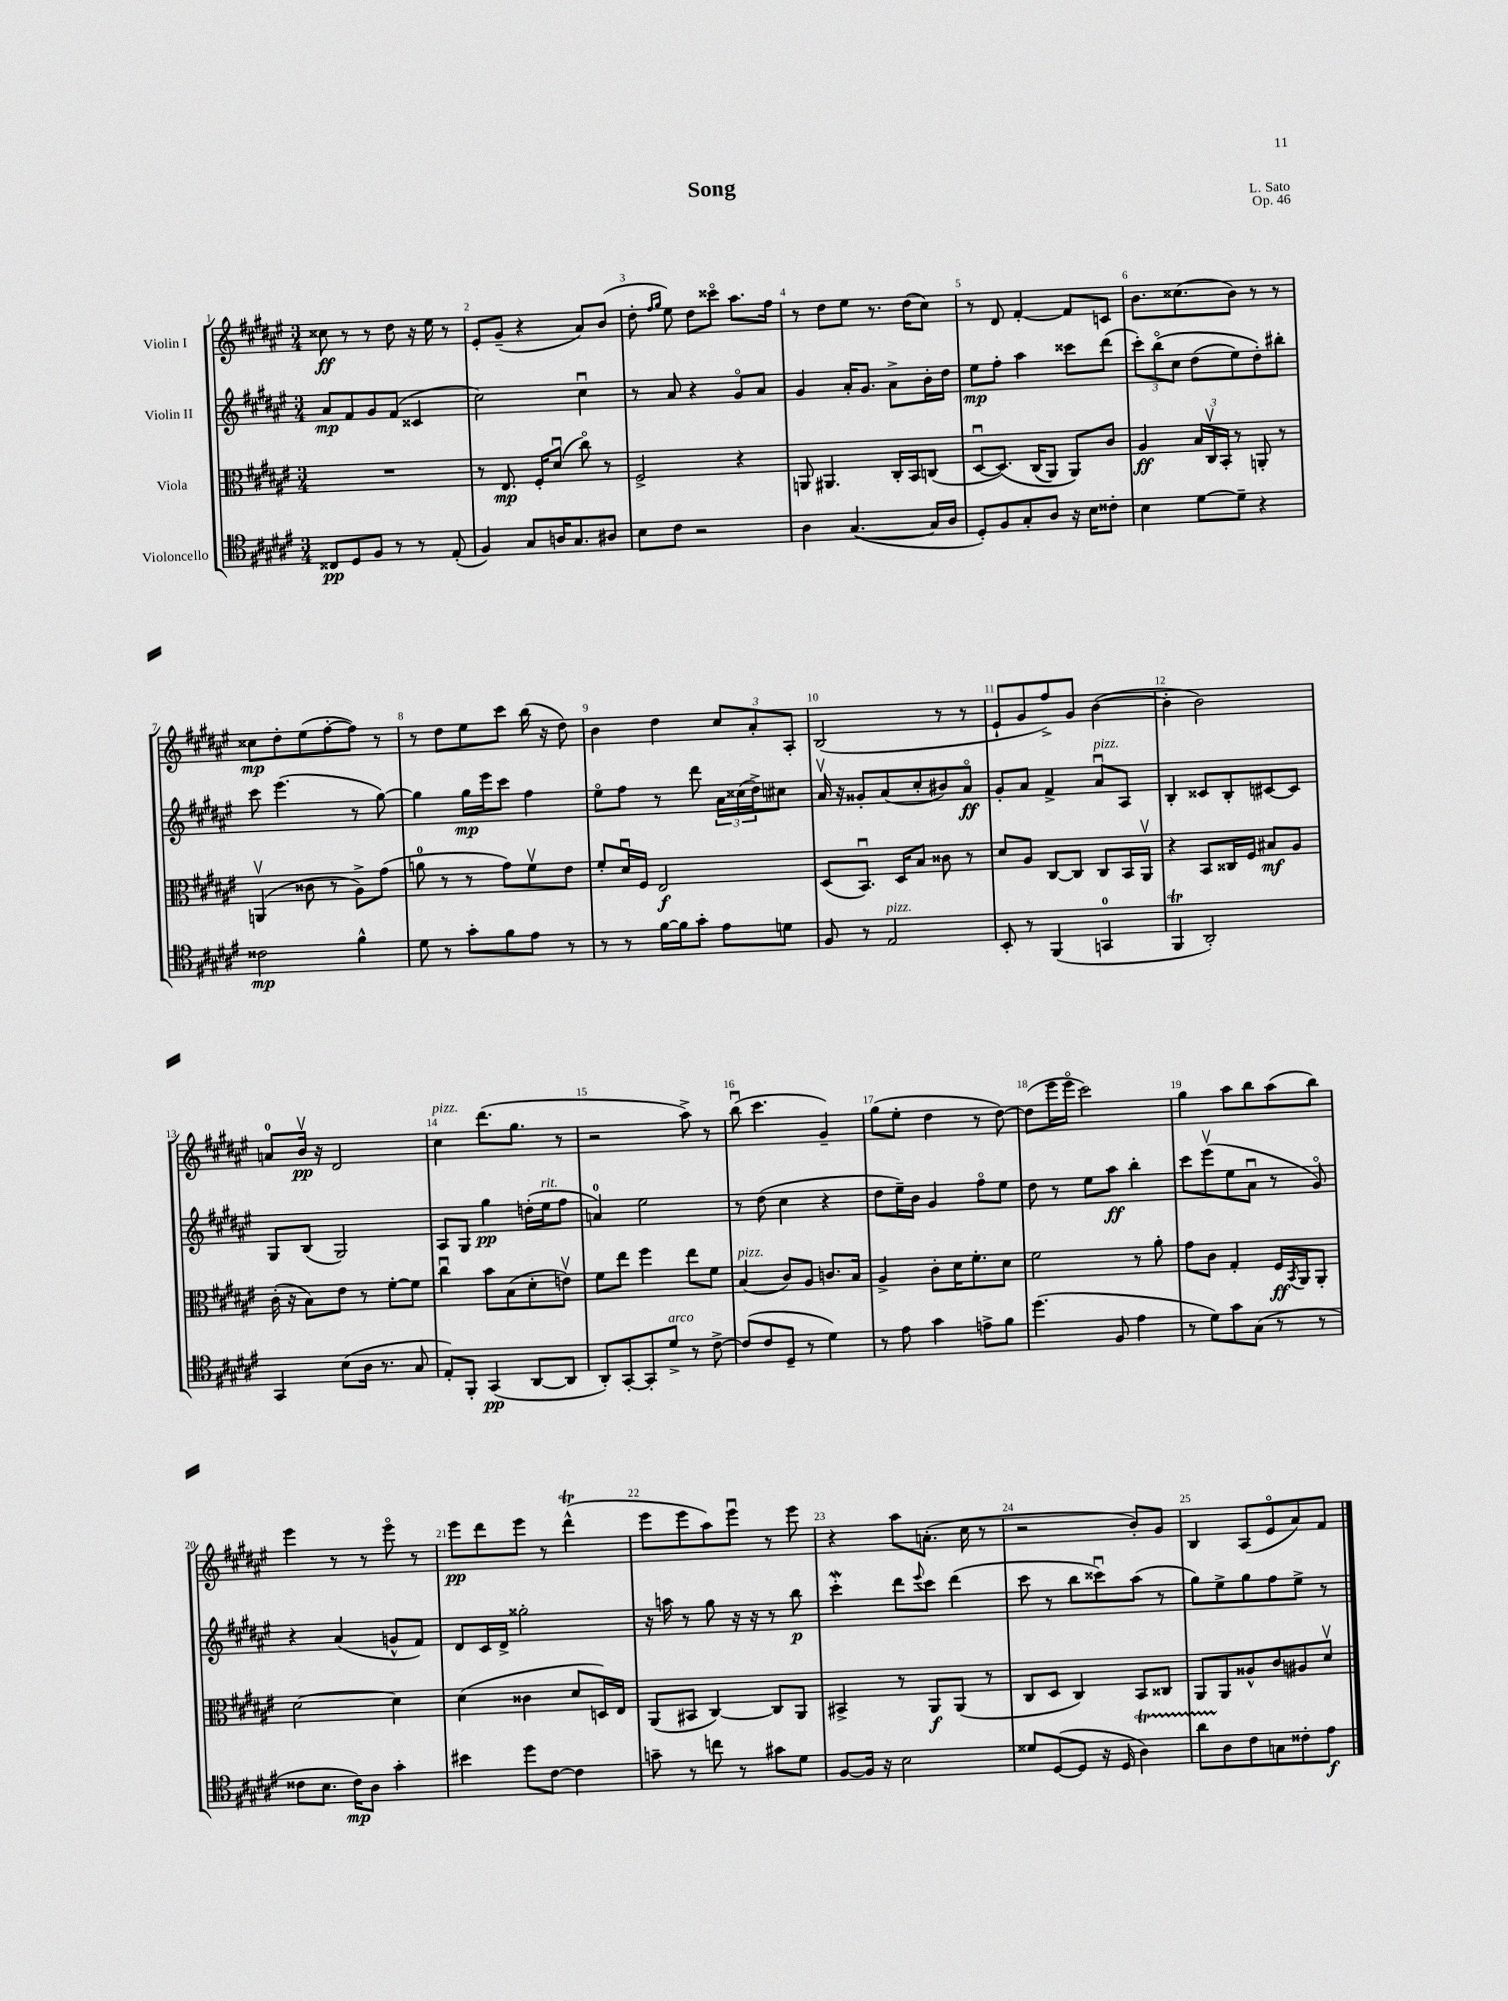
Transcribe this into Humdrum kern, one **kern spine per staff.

**kern	**dynam	**kern	**dynam	**kern	**dynam	**kern	**dynam
*part4	*part4	*part3	*part3	*part2	*part2	*part1	*part1
*staff4	*staff4	*staff3	*staff3	*staff2	*staff2	*staff1	*staff1
*I"Violoncello	*	*I"Viola	*	*I"Violin II	*	*I"Violin I	*
*clefC4	*	*clefC3	*	*clefG2	*	*clefG2	*
*k[f#c#g#d#a#e#]	*	*k[f#c#g#d#a#e#]	*	*k[f#c#g#d#a#e#]	*	*k[f#c#g#d#a#e#]	*
*M3/4	*	*M3/4	*	*M3/4	*	*M3/4	*
=1	=1	=1	=1	=1	=1	=1	=1
8C##X/L	pp	2.r	.	8a#/L	mp	8cc##X\	ff
8D#/	.	.	.	8f#/	.	8r	.
8F#/J	.	.	.	8g#/	.	8r	.
8r	.	.	.	(8f#/J	.	8dd#\	.
8r	.	.	.	4c##X/	.	16r	.
.	.	.	.	.	.	16ee#\	.
(8E#'/	.	.	.	.	.	8r	.
=2	=2	=2	=2	=2	=2	=2	=2
4F#/)	.	8r	.	2cc#\)	.	8e#'/L	.
.	.	8.E#/	mp	.	.	(8g#~/J	.
8G#/L	.	.	.	.	.	4r	.
.	.	16F#'/KL	.	.	.	.	.
16An/K	.	(8d#u/J	.	.	.	.	.
8.G#/	.	.	.	.	.	.	.
.	.	8cc#\)	.	4cc#u\	.	8a#/L)	.
8A#X/J	.	8r	.	.	.	(8b/J	.
=3	=3	=3	=3	=3	=3	=3	=3
8B\L	.	2F#^/	.	8r	.	8dd#'\	.
.	.	.	.	.	.	16qqff#/LL	.
.	.	.	.	.	.	16qqgg#/JJ	.
8c#\J	.	.	.	8a#/	.	8ee#\)	.
2r	.	.	.	4r	.	8dd#\L	.
.	.	.	.	.	.	8ccc##X\J	.
.	.	4r	.	8g#/L	.	8.aa#\L	.
.	.	.	.	8a#/J	.	.	.
.	.	.	.	.	.	16ff#\Jk	.
=4	=4	=4	=4	=4	=4	=4	=4
4A#\	.	8AAn/	.	4g#/	.	8r	.
.	.	4.AA#X/	.	.	.	8dd#\L	.
([4.G#/	.	.	.	16a#'/KL	.	8ee#\J	.
.	.	.	.	8.g#/J	.	.	.
.	.	.	.	.	.	8.r	.
.	.	16C#'/LL	.	8a#^\L	.	.	.
.	.	16BB/J	.	.	.	(16dd#\KL	.
16G#/LL]	.	(8Cn/J	.	16b'\L	.	8cc#\J)	.
16A#/JJ	.	.	.	16dd#\JJ	.	.	.
=5	=5	=5	=5	=5	=5	=5	=5
8D#'/L)	.	[8D#u/L	.	8ee#\L	mp	8r	.
8F#/	.	(8.D#/J])	.	8ff#'\J	.	8d#/	.
8G#'/	.	.	.	4aa#\	.	[4f#'/	.
.	.	(16C#/KL	.	.	.	.	.
8A#/J	.	8AA#/J)	.	.	.	.	.
16r	.	8AA#/L)	.	8ccc##X\L	.	8f#/L]	.
16B\KL	.	.	.	.	.	.	.
8c##X'\J	.	8c#/J	.	(8ddd#\J	.	8cn/J	.
=6	=6	=6	=6	=6	=6	=6	=6
4B\	.	4A#/	ff	12ccc#'\L)	.	8.b\L	.
.	.	.	.	(12bb\	.	.	.
.	.	.	.	12cc#\J	.	.	.
.	.	.	.	.	.	(8.cc##X\	.
[8d#\L	.	24B/LL	.	(8dd#\L	.	.	.
.	.	24C#v/	.	.	.	.	.
.	.	24BB'/JJ	.	.	.	.	.
8d#~\J]	.	8r	.	8ee#\)	.	8b\J)	.
4r	.	8AAn'/	.	8dd#'\)	.	8r	.
.	.	8r	.	8bb#X'\J	.	8r	.
!!LO:LB:g=z
=7	=7	=7	=7	=7	=7	=7	=7
2c##X\	mp	(4AAnv/	.	8ccc#\	.	8cc##X\L	mp
.	.	.	.	(4.eee#\	.	8dd#'\	.
.	.	8c##X\	.	.	.	(8ee#\	.
.	.	8r	.	.	.	[8ff#'\	.
4f#^^\	.	8A#^\L)	.	8r	.	8ff#\J])	.
.	.	(8g#\J	.	[8gg#\)	.	8r	.
=8	=8	=8	=8	=8	=8	=8	=8
8d#\	.	8an\	.	4gg#\]	.	8r	.
8r	.	8r	.	.	.	8dd#\L	.
8g#'\L	.	8r	.	16gg#\LL	mp	8ee#\	.
.	.	.	.	16eee#\J	.	.	.
8f#\	.	8g#\L)	.	8ccc#\J	.	8ccc#\J	.
8e#\J	.	8f#v\	.	4ff#\	.	(16bb\	.
.	.	.	.	.	.	16r	.
8r	.	8e#\J	.	.	.	8dd#\)	.
=9	=9	=9	=9	=9	=9	=9	=9
8r	.	8f#'/L	.	8ee#\L	.	4b\	.
8r	.	16d#u/L	.	8ff#\J	.	.	.
.	.	16F#/JJ	.	.	.	.	.
[16f#\LL	.	2E#/	f	8r	.	4dd#\	.
16f#\J]	.	.	.	.	.	.	.
8g#'\J	.	.	.	8ddd#\	.	.	.
8e#\L	.	.	.	24a#\LL	.	12cc#/L	.
.	.	.	.	(24cc##X\	.	.	.
.	.	.	.	24dd#^\J)	.	12a#'/	.
8dn\J	.	.	.	8cc#X\J	.	.	.
.	.	.	.	.	.	12A#'/J	.
=10	=10	=10	=10	=10	=10	=10	=10
8F#/	.	(8D#/L	.	16a#v/	.	(2B/	.
.	.	.	.	16r	.	.	.
8r	.	8.BBu/J)	.	8g##X'/L	.	.	.
!LO:TX:a:i:t=pizz.	!	!	!	!	!	!	!
2E#/	.	.	.	(8a#/	.	.	.
.	.	16D#/KL	.	.	.	.	.
.	.	8B/J	.	8cc#'/	.	.	.
.	.	8c##X\	.	8b#X/)	.	8r	.
.	.	8r	.	8a#/J	ff	8r	.
=11	=11	=11	=11	=11	=11	=11	=11
8BB'/	.	8d#/L	.	8g#'/L	.	8e#`/L	.
8r	.	8A#/J	.	8a#/J	.	8g#/	.
(4FF#/	.	[8C#/L	.	4f#^/	.	8ff#^/)	.
.	.	8C#/J]	.	.	.	8g#/J	.
!	!	!	!	!LO:TX:a:i:t=pizz.	!	!	!
4GGn/	.	8C#/L	.	8a#u/L	.	([4b\	.
.	.	16BB/L	.	8A#/J	.	.	.
.	.	16AA#v/JJ	.	.	.	.	.
=12	=12	=12	=12	=12	=12	=12	=12
4FF#T/	.	4r	.	4B'/	.	4b'\]	.
2AA#'/)	.	8BB/L	.	8c##X/L	.	2b\)	.
.	.	16C##X/L	.	8B'/	.	.	.
.	.	16F#/JJ	.	.	.	.	.
.	.	8B#X/L	mf	[8c#X/	.	.	.
.	.	8A#/J	.	8c#/J]	.	.	.
!!LO:LB:g=z
=13	=13	=13	=13	=13	=13	=13	=13
4GG#/	.	(16c#'\	.	8G#/L	.	8an/L	.
.	.	16r	.	.	.	.	.
.	.	8B\L)	.	(8B/J	.	16bv/Jk	pp
.	.	.	.	.	.	16r	.
(8B\L	.	8e#\J	.	2G#/)	.	2d#/	.
16A#\Jk	.	8r	.	.	.	.	.
8.r	.	.	.	.	.	.	.
.	.	[8f#'\L	.	.	.	.	.
8G#/	.	8f#\J]	.	.	.	.	.
=14	=14	=14	=14	=14	=14	=14	=14
!	!	!	!	!	!	!LO:TX:a:i:t=pizz.	!
8E#'/L)	.	4cc#u\	.	8A#/L	.	4cc#\	.
8FF#'/J	.	.	.	8G#/J	.	.	.
(4GG#/	pp	8b\L	.	4gg#\	pp	(8.ddd#\L	.
.	.	(8B\	.	.	.	.	.
.	.	.	.	.	.	8.gg#\J	.
[8AA#/L	.	8d#'\	.	(16ddn'\LL	.	.	.
!	!	!	!	!LO:TX:a:i:t=rit.	!	!	!
.	.	.	.	16ee#\J	.	.	.
8AA#/J]	.	8env\J)	.	8ff#\J	.	8r	.
=15	=15	=15	=15	=15	=15	=15	=15
8AA#'/L)	.	8f#\L	.	4an/)	.	2r	.
[8GG#'/	.	8ee#\J	.	.	.	.	.
8GG#'/]	.	4ff#\	.	2ee#\	.	.	.
!LO:TX:a:i:t=arco	!	!	!	!	!	!	!
8d#^/J	.	.	.	.	.	.	.
8r	.	8ee#\L	.	.	.	8aa#^\)	.
[8c#^\	.	8f#\J	.	.	.	8r	.
=16	=16	=16	=16	=16	=16	=16	=16
!	!	!LO:TX:a:i:t=pizz.	!	!	!	!	!
(8c#/L]	.	(4B/	.	8r	.	(8bbu\	.
8c#/	.	.	.	(8dd#\	.	4.ccc#\	.
8D#~/J	.	8c#/L)	.	4cc#\	.	.	.
8r	.	8A#/J	.	.	.	.	.
4d#\)	.	8.cn/L	.	4r	.	4g#~/)	.
.	.	16B/Jk	.	.	.	.	.
=17	=17	=17	=17	=17	=17	=17	=17
8r	.	4A#^/	.	8dd#\L	.	(8gg#\L	.
8e#\	.	.	.	16ee#~\L)	.	8ee#'\J	.
.	.	.	.	16b\JJ	.	.	.
4g#\	.	8c#'\L	.	4g#/	.	4dd#\	.
.	.	16d#\K	.	.	.	.	.
.	.	8.f#'\	.	.	.	.	.
8en^\L	.	.	.	8ff#\L	.	8r	.
8f#\J	.	8d#\J	.	8ee#\J	.	[8dd#\)	.
=18	=18	=18	=18	=18	=18	=18	=18
(4.dd#\	.	2f#\	.	8dd#\	.	(8dd#\L]	.
.	.	.	.	8r	.	16eee#\L	.
.	.	.	.	.	.	16eee#\JJ	.
.	.	.	.	8ee#\L	.	2ccc#\)	.
8F#/	.	.	.	8aa#\J	ff	.	.
4e#\	.	8r	.	4bb'\	.	.	.
.	.	8a#'\	.	.	.	.	.
=19	=19	=19	=19	=19	=19	=19	=19
8r	.	8g#\L	.	8ccc#\L	.	4gg#\	.
8d#\L)	.	8c#\J	.	(8eee#v\	.	.	.
8g#\	.	4G#'/	.	8ee#\	.	8aa#\L	.
(8G#\J	.	.	.	8a#u\J	.	8bb\	.
8r	.	16F#/LL	ff	8r	.	(8aa#\	.
.	.	8qBB/	.	.	.	.	.
.	.	16AA#/J	.	.	.	.	.
8r	.	8AA#'/J	.	8g#/)	.	8bb\J)	.
!!LO:LB:g=z
=20	=20	=20	=20	=20	=20	=20	=20
8c##X\L	.	[2d#\	.	4r	.	4eee#\	.
8.B\J	.	.	.	.	.	.	.
.	.	.	.	(4a#/	.	8r	.
16c##\KL)	mp	.	.	.	.	.	.
8A#\J	.	.	.	.	.	8r	.
4g#'\	.	4d#\]	.	8gn^^/L	.	8eee#\	.
.	.	.	.	8f#/J)	.	8r	.
=21	=21	=21	=21	=21	=21	=21	=21
4b#X\	.	(4d#\	.	8d#/L	.	8eee#\L	pp
.	.	.	.	16c#/L	.	8ddd#\	.
.	.	.	.	16d#^/JJ	.	.	.
8dd#\L	.	4c##X\	.	2gg##X'\	.	8eee#\J	.
[8c#\J	.	.	.	.	.	8r	.
4c#\]	.	8d#/L	.	.	.	(4ddd#T^^\	.
.	.	16Dn/L)	.	.	.	.	.
.	.	16E#/JJ	.	.	.	.	.
=22	=22	=22	=22	=22	=22	=22	=22
8gn~\	.	(8AA#/L	.	16r	.	8eee#\L	.
.	.	.	.	16aan\	.	.	.
8r	.	8BB#X/J	.	8r	.	8eee#\	.
8ccn\	.	[4C#/)	.	8gg#\	.	8aa#\)	.
8r	.	.	.	16r	.	8eee#u\J	.
.	.	.	.	16r	.	.	.
8g#X\L	.	8C#/L]	.	8r	.	8r	.
8d#\J	.	8AA#/J	.	8bb\	p	8eee#\	.
=23	=23	=23	=23	=23	=23	=23	=23
[8F#/L	.	4BB#X^/	.	4ccc#W'\	.	4r	.
16F#/Jk]	.	.	.	.	.	.	.
16r	.	.	.	.	.	.	.
2B\	.	8r	.	8ddd#\L	.	8aa#\L	.
.	.	.	.	8qqeee#/	.	.	.
.	.	8AA#/L	f	8ccc#\J	.	(8.an'\J	.
.	.	(8AA#/J	.	(4ddd#\	.	.	.
.	.	.	.	.	.	16cc#\	.
.	.	8r	.	.	.	8r	.
=24	=24	=24	=24	=24	=24	=24	=24
8d##X/L	.	8C#/L	.	8ccc#\	.	2r	.
([8D#/	.	8D#/J	.	8r	.	.	.
8D#/J]	.	4C#/)	.	8bb\L	.	.	.
16r	.	.	.	8ccc##Xu\)	.	.	.
16D#/	.	.	.	.	.	.	.
4A#t\)	.	8BB/L	.	(8aa#\J	.	8b'/L)	.
.	.	8C##X/J	.	8r	.	8g#/J	.
=25	=25	=25	=25	=25	=25	=25	=25
8a#TTT\L	.	8AA#/L	.	8gg#\L)	.	4B/	.
8A#\	.	8AA#/	.	8ee#^\	.	.	.
8c#\	.	8A##X^^/	.	8gg#\	.	(8A#/L	.
8Gn\	.	8c#/	.	8ff#\	.	8e#/	.
8c##X'\	.	8A#X/	.	8ee#^\J	.	8a#/)	.
8e#\J	f	8d#v/J	.	8r	.	8f#/J	.
==	==	==	==	==	==	==	==
*-	*-	*-	*-	*-	*-	*-	*-
